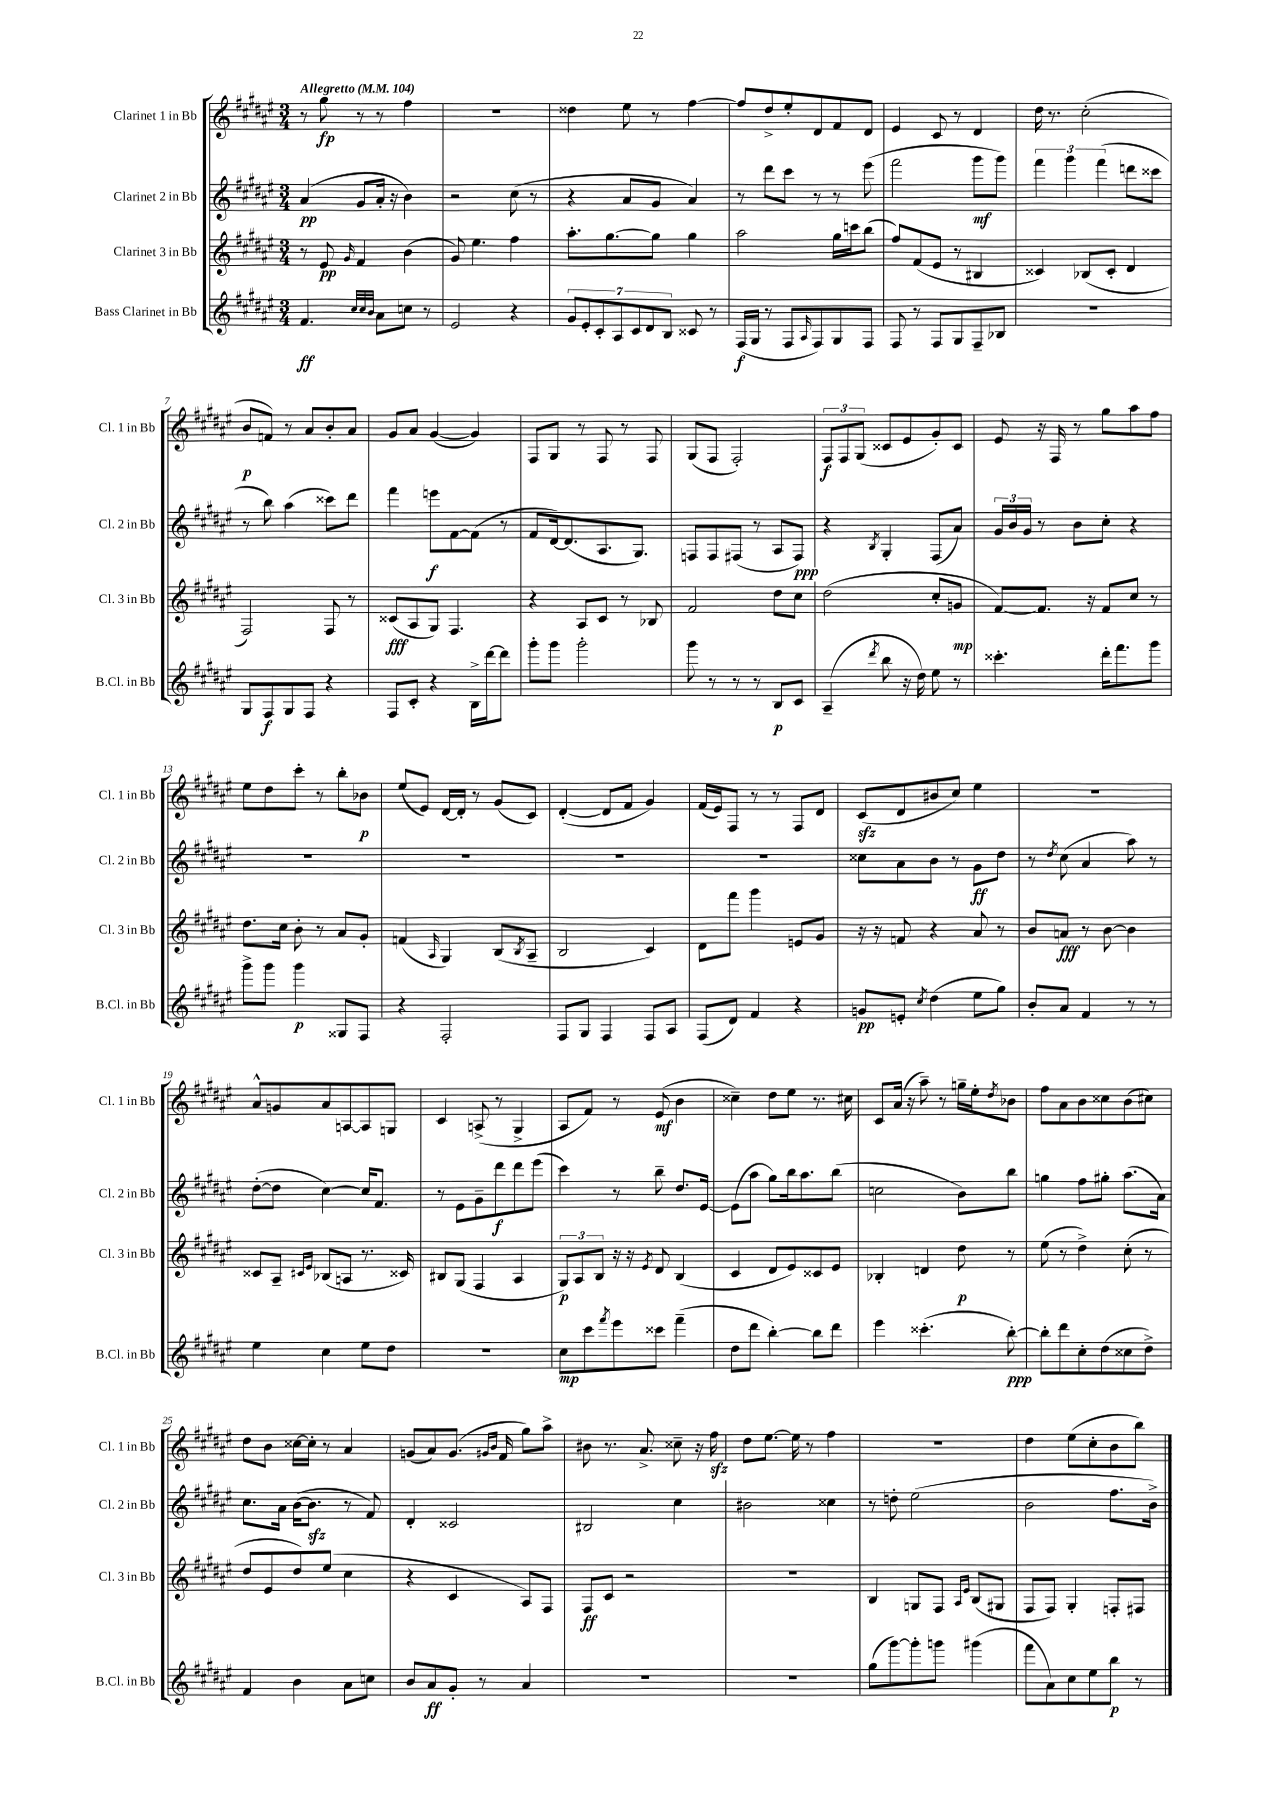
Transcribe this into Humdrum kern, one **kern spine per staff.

**kern	**kern	**kern	**kern
*staff4	*staff3	*staff2	*staff1
*clefG2	*clefG2	*clefG2	*clefG2
*k[f#c#g#d#a#e#]	*k[f#c#g#d#a#e#]	*k[f#c#g#d#a#e#]	*k[f#c#g#d#a#e#]
*M3/4	*M3/4	*M3/4	*M3/4
*MM104	*MM104	*MM104	*MM104
4.f#	8r	(4a#	8r
.	8e#	.	8gg#
.	16qqg#	.	.
.	4f#	8g#	8r
32qqcc#	.	.	.
32qqcc#	.	.	.
32qqb	.	.	.
8a#	.	16a#'	8r
.	.	16r	.
8cc	(4b	4b)	4ff#
8r	.	.	.
=	=	=	=
2e#	8g#)	2r	2.r
.	4.ee#	.	.
4r	4ff#	(8cc#	.
.	.	8r	.
=	=	=	=
14g#	8.aa#'	4r	4dd##
14e#'	.	.	.
14c#'	.	.	.
.	[8.gg#	.	.
14A#	.	.	.
.	.	8a#	8ee#
14c#	.	.	.
14d#	.	.	.
.	8gg#]	8g#	8r
14B	.	.	.
8c##	4gg#	4a#)	[4ff#
8r	.	.	.
=	=	=	=
(16F#	2aa#	8r	8ff#]
16G#	.	.	.
8r	.	8ddd#	8dd#^
8F#	.	8ccc#	8ee#'
16qqA#	.	.	.
8F#)	.	8r	8d#
8G#	16gg#	8r	8f#
.	16ccc	.	.
8F#	(8bb	(8eee#	8d#
=	=	=	=
8F#	8ff#)	2fff#	4e#
8r	(8f#	.	.
8F#	8e#	.	8c#
8G#	8r	.	8r
8F#~	4B#	8ggg#	4d#
8B-	.	8ggg#)	.
=	=	=	=
2.r	4c##)	6fff#	16dd#
.	.	.	8.r
.	.	6ggg#	.
.	(8B-	.	(2cc#'
.	.	(6fff#	.
.	8c##'	.	.
.	4d#	8ddd	.
.	.	8ccc##	.
=	=	=	=
8G#	2F#)	8r	8b
8F#	.	8bb)	8f)
8G#	.	(4aa#	8r
8F#	.	.	8a#
4r	8F#	8ccc##)	8b'
.	8r	8ddd#	8a#
=	=	=	=
8F#	(8c##	4fff#	8g#
8c#'	8A#	.	8a#
4r	8G#)	8eee	([4g#
.	4.F#	[8f#	.
16B^	.	(8f#]	4g#])
[16ddd#	.	.	.
8ddd#]	.	8r	.
=	=	=	=
8ggg#'	4r	8f#	8F#
8ggg#	.	[16d#)	8G#
.	.	(8.d#]	.
2ggg#'	8A#	.	8r
.	8c#	8.A#	8F#
.	8r	.	8r
.	.	8.G#)	.
.	8B-	.	8F#
=	=	=	=
8ggg#	2f#	8F	(8G#
8r	.	8F	8F#
8r	.	(8F#	2F#')
8r	.	8r	.
8B	8dd#	8A#	.
8c#	8cc#	8F#)	.
=	=	=	=
(4A#~	(2dd#	4r	12F#
.	.	.	12F#
.	.	.	(12G#
8qddd#	.	8qB	.
8bb	.	4G#'	8c##
16r	.	.	8e#
16dd#)	.	.	.
8ee#	8cc#'	(8F#	8g#')
8r	8g	8a#)	8c##
=	=	=	=
4.ccc##'	[8f#)	24g#	8e#
.	.	24b	.
.	.	24g#	.
.	8.f#]	8r	16r
.	.	.	16F#
.	.	8b	8r
.	16r	.	.
16ddd#'	8f#	8cc#'	8gg#
8.fff#	.	.	.
.	8cc#	4r	8aa#
8ggg#	8r	.	8ff#
=	=	=	=
8ggg#^	8.dd#	2.r	8ee#
8ggg#	.	.	8dd#
.	16cc#	.	.
4ggg#	8b'	.	8ccc#'
.	8r	.	8r
8G##	8a#	.	8bb'
8F#	8g#'	.	8b-
=	=	=	=
4r	(4f	2.r	(8ee#
.	.	.	8e#)
.	16qqA#	.	.
2F#'	4G#)	.	[16d#
.	.	.	16d#']
.	.	.	8r
.	(8B	.	(8g#
.	8qB	.	.
.	8A#~	.	8c#)
=	=	=	=
8F#	2B	2.r	([4d#'
8G#	.	.	.
4F#	.	.	8d#]
.	.	.	8f#
8F#	4c#)	.	4g#)
8A#	.	.	.
=	=	=	=
(8F#	8d#	2.r	(16f#
.	.	.	16e#)
8d#)	8fff#	.	8F#
4f#	4ggg#	.	8r
.	.	.	8r
4r	8e	.	8F#
.	8g#	.	8d#
=	=	=	=
8g	16r	8cc##	(8c#
.	16r	.	.
8e'	8f	8a#	8d#
8qcc#	.	.	.
(4dd#	4r	8b	8b#
.	.	8r	8cc#)
8ee#	8a#	8g#	4ee#
8gg#)	8r	8dd#	.
=	=	=	=
8b'	8b	8r	2.r
.	.	8qdd#	.
8a#	8a	(8cc#	.
4f#	8r	4a#	.
.	[8b	.	.
8r	4b]	8aa#)	.
8r	.	8r	.
=	=	=	=
4ee#	8c##	([8dd#'	8a#^^
.	8A#~	8dd#]	8g
.	16qqc#	.	.
.	16qqe#	.	.
4cc#	(8B-	[4cc#)	8a#
.	8A	.	[8A
8ee#	8.r	16cc#]	8A]
.	.	8.f#	.
8dd#	.	.	8G
.	16c##)	.	.
=	=	=	=
2.r	8B#	8r	4c#
.	(8G#	8e#	.
.	4F#	8g#~	(8A^
.	.	8ddd#	8r
.	4A#	8ddd#	4G#^
.	.	(8eee#	.
=	=	=	=
8cc#	12G#)	4ccc#)	8A#
.	12A#	.	.
8ccc#	.	.	8f#)
.	12B	.	.
8qfff#	.	.	.
8eee#	16r	8r	8r
.	16r	.	.
.	8qe#	.	.
8ccc##	8d#	8bb~	(8e#
(4fff#~	(4B	8.dd#	4b
.	.	[16e#	.
=	=	=	=
8dd#	4c#	(8e#]	4cc##~)
8ddd#	.	8aa#	.
[4bb')	8d#	8gg#)	8dd#
.	8e#)	16bb	8ee#
.	.	8.aa#	.
8bb]	8c##	.	8.r
8ddd#	8e#	(8bb	.
.	.	.	16cc#
=	=	=	=
4eee#	4B-'	2cc	8c#
.	.	.	(16a#
.	.	.	16r
(4.ccc##'	4d	.	8aa#~)
.	.	.	8r
.	8dd#	8b)	16gg~
.	.	.	16ee#'
.	.	.	8qdd#
[8bb')	8r	8bb	8b-
=	=	=	=
8bb']	(8ee#	4gg	8ff#
8ddd#	8r	.	8a#
8cc#'	4dd#^)	8ff#	8b
(8dd#	.	8gg#'	8cc##
8cc##	(8cc#'	(8.aa#	(8b
8dd#^)	8r	.	8cc#)
.	.	16a#)	.
=	=	=	=
4f#	8dd#	8.cc#	8dd#
.	8e#	.	8b
.	.	16a#	.
4b	8dd#)	([16b	[16cc##
.	.	8.b]	16cc##']
.	(8ee#	.	8r
8a#	4cc#	8r	4a#
8cc	.	8f#)	.
=	=	=	=
8b	4r	4d#'	(8g
8a#	.	.	8a#)
8g#'	4c#	2c##	(8.g
8r	.	.	.
.	.	.	16qqg#
.	.	.	16qqb
.	.	.	16f#
4a#	8A#)	.	8gg#)
.	8F#	.	8aa#^
=	=	=	=
2.r	8F#	2B#	8b#
.	8c#	.	8.r
.	2r	.	.
.	.	.	8.a#^
.	.	4cc#	8cc##~
.	.	.	16r
.	.	.	16ff#
=	=	=	=
2.r	2.r	2b#	8dd#
.	.	.	[8.ee#
.	.	.	16ee#]
.	.	.	8r
.	.	4cc##	4ff#
=	=	=	=
(8gg#	4B	8r	2.r
[8ggg#)	.	8dd'	.
8ggg#']	8G	(2ee#	.
8ggg	8F#	.	.
.	16qqA#	.	.
.	16qqe#	.	.
(4ggg#	(8B	.	.
.	8G#	.	.
=	=	=	=
8fff#	8F#	2b	4dd#
8a#)	8F#)	.	.
8cc#	4G#'	.	(8ee#
8ee#	.	.	8cc#'
8bb	8F'	8.ff#	8b
8r	8F#	.	8bb)
.	.	16b^)	.
==	==	==	==
*-	*-	*-	*-
